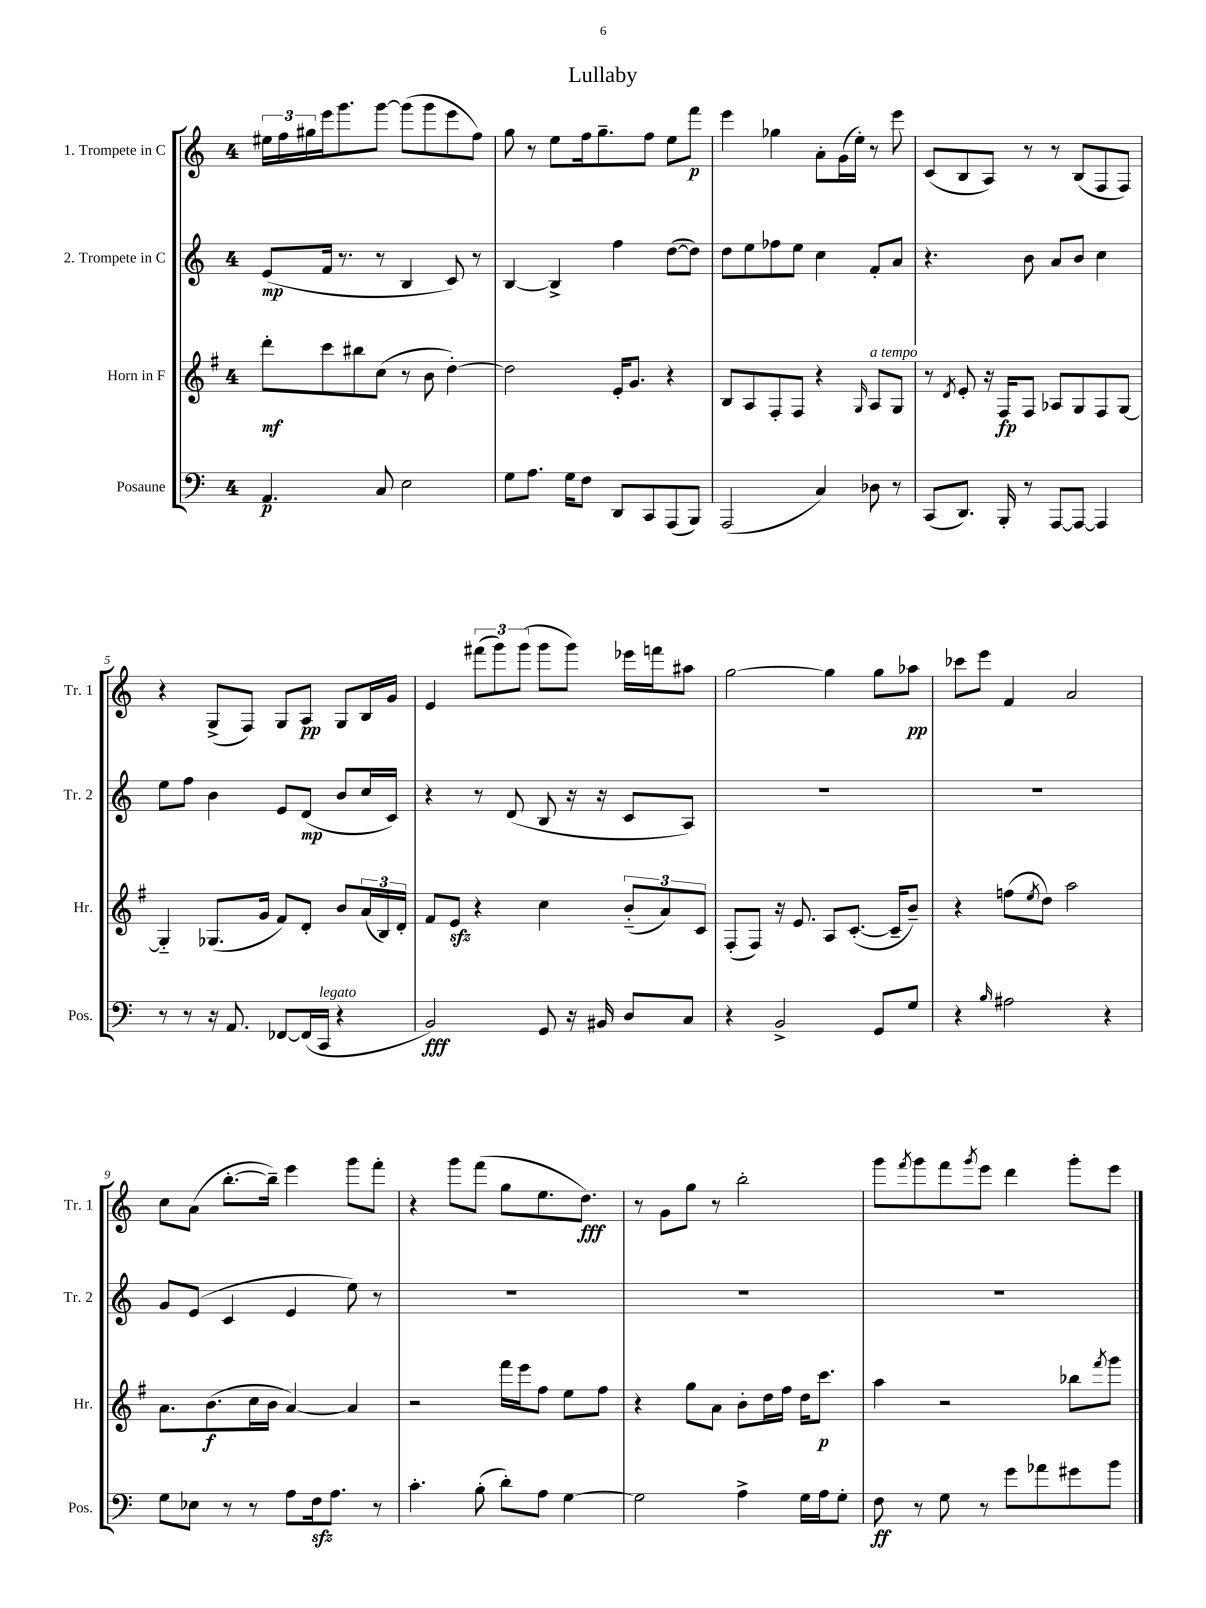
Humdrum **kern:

**kern	**dynam	**kern	**dynam	**kern	**dynam	**kern	**dynam
*part4	*part4	*part3	*part3	*part2	*part2	*part1	*part1
*staff4	*staff4	*staff3	*staff3	*staff2	*staff2	*staff1	*staff1
*I"Posaune	*	*I"Horn in F	*	*I"2. Trompete in C	*	*I"1. Trompete in C	*
*I'Pos.	*	*I'Hr.	*	*I'Tr. 2	*	*I'Tr. 1	*
*clefF4	*	*clefG2	*	*clefG2	*	*clefG2	*
*k[]	*	*k[f#]	*	*k[]	*	*k[]	*
*M4/4	*	*M4/4	*	*M4/4	*	*M4/4	*
=1	=1	=1	=1	=1	=1	=1	=1
4.AA/	p	8ddd'\L	mf	(8e/L	mp	24ee#X\LL	.
.	.	.	.	.	.	24ff\	.
.	.	.	.	.	.	24gg#X\	.
.	.	8ccc\	.	16f/Jk	.	16eee\J	.
.	.	.	.	8.r	.	8.ggg\	.
.	.	8bb#X\	.	.	.	.	.
8C/	.	(8cc\J	.	8r	.	[8ggg\J	.
2E\	.	8r	.	4B/	.	(8ggg\L]	.
.	.	8b\	.	.	.	8ggg\	.
.	.	[4dd'\)	.	8c/)	.	8eee\	.
.	.	.	.	8r	.	8ff\J)	.
=2	=2	=2	=2	=2	=2	=2	=2
8G\L	.	2dd\]	.	[4B/	.	8gg\	.
8.A\J	.	.	.	.	.	8r	.
.	.	.	.	4B^/]	.	8ee\L	.
16G\KL	.	.	.	.	.	.	.
8F\J	.	.	.	.	.	16ff\k	.
.	.	.	.	.	.	8.gg~\	.
8DD/L	.	16e'/KL	.	4ff\	.	.	.
.	.	8.g/J	.	.	.	.	.
8CC/	.	.	.	.	.	8ff\J	.
(8AAA/	.	4r	.	([8dd\L	.	8ee\L	.
8BBB/J)	.	.	.	8dd\J])	.	8fff\J	p
=3	=3	=3	=3	=3	=3	=3	=3
(2AAA/	.	8B/L	.	8dd\L	.	4eee\	.
.	.	8A/	.	8ee\	.	.	.
.	.	8F#'/	.	8ff-X\	.	4gg-X\	.
.	.	8F#/J	.	8ee\J	.	.	.
4C/)	.	4r	.	4cc\	.	8a'\L	.
.	.	.	.	.	.	(16g\L	.
.	.	.	.	.	.	16ee'\JJ)	.
.	.	16qqG/	.	.	.	.	.
!	!	!LO:TX:a:i:t=a tempo	!	!	!	!	!
8D-X\	.	8A/L	.	8f'/L	.	8r	.
8r	.	8G/J	.	8a/J	.	8eee\	.
=4	=4	=4	=4	=4	=4	=4	=4
(8CC/L	.	8r	.	4.r	.	(8c/L	.
.	.	8qd/	.	.	.	.	.
8.DD/J)	.	8e'/	.	.	.	8B/	.
.	.	16r	.	.	.	8A/J)	.
16BBB'/	.	16F#/KL	fp	.	.	.	.
8r	.	8F#/J	.	8b\	.	8r	.
[8AAA/L	.	8A-X/L	.	8a/L	.	8r	.
8AAA/J_	.	8G/	.	8b/J	.	(8B/L	.
4AAA/]	.	8F#/	.	4cc\	.	8F/	.
.	.	[8G/J	.	.	.	8F/J)	.
!!LO:LB:g=z
=5	=5	=5	=5	=5	=5	=5	=5
8r	.	4G/]	.	8ee\L	.	4r	.
8r	.	.	.	8ff\J	.	.	.
16r	.	(8.G-X/L	.	4b\	.	(8G^/L	.
8.AA/	.	.	.	.	.	.	.
.	.	.	.	.	.	8F/J)	.
.	.	16g/Jk	.	.	.	.	.
[8FF-X/L	.	8f#/L)	.	8e/L	.	8G/L	.
(16FF-/L]	.	8d'/J	.	(8d/J	mp	8A/J	pp
!LO:TX:a:i:t=legato	!	!	!	!	!	!	!
16CC/JJ	.	.	.	.	.	.	.
4r	.	8b/L	.	8b/L	.	8G/L	.
.	.	(24a/L	.	16cc/L	.	16B/L	.
.	.	24B/)	.	.	.	.	.
.	.	.	.	16c/JJ)	.	16g/JJ	.
.	.	24d'/JJ	.	.	.	.	.
=6	=6	=6	=6	=6	=6	=6	=6
2BB/)	fff	8f#/L	.	4r	.	4e/	.
.	.	8ezz/J	.	.	.	.	.
.	.	4r	.	8r	.	(12fff#X\L	.
.	.	.	.	.	.	12ggg\)	.
.	.	.	.	(8d/	.	.	.
.	.	.	.	.	.	(12ggg\J	.
8GG/	.	4cc\	.	8B/	.	8ggg\L	.
16r	.	.	.	16r	.	8ggg\J)	.
16BB#X/	.	.	.	16r	.	.	.
8D/L	.	(12b/L	.	8c/L	.	16eee-X\LL	.
.	.	.	.	.	.	16fffn\J	.
.	.	12a/)	.	.	.	.	.
8C/J	.	.	.	8A/J)	.	8aa#X\J	.
.	.	12c/J	.	.	.	.	.
=7	=7	=7	=7	=7	=7	=7	=7
4r	.	(8F#'/L	.	1r	.	[2gg\	.
.	.	8F#/J)	.	.	.	.	.
2BB^/	.	16r	.	.	.	.	.
.	.	8.e/	.	.	.	.	.
.	.	8A/L	.	.	.	4gg\]	.
.	.	([8.c'/J	.	.	.	.	.
8GG/L	.	.	.	.	.	8gg\L	.
.	.	16c~/KL]	.	.	.	.	.
8G/J	.	8b~/J)	.	.	.	8aa-X\J	pp
=8	=8	=8	=8	=8	=8	=8	=8
4r	.	4r	.	1r	.	8ccc-X\L	.
.	.	.	.	.	.	8eee\J	.
16qqB/	.	.	.	.	.	.	.
2A#X\	.	(8ffn\L	.	.	.	4f/	.
.	.	8qee/	.	.	.	.	.
.	.	8dd\J)	.	.	.	.	.
.	.	2aa\	.	.	.	2a/	.
4r	.	.	.	.	.	.	.
!!LO:LB:g=z
=9	=9	=9	=9	=9	=9	=9	=9
8G\L	.	8.a\L	.	8g/L	.	8cc\L	.
8E-X\J	.	.	.	(8e/J	.	(8a\J	.
.	.	(8.b\	f	.	.	.	.
8r	.	.	.	4c/	.	[8.bb'\L	.
8r	.	16cc\L	.	.	.	.	.
.	.	16b\JJ	.	.	.	16bb~\Jk])	.
8A\L	.	[4a/)	.	4e/	.	4eee\	.
16Fzz\k	.	.	.	.	.	.	.
8.A\J	.	.	.	.	.	.	.
.	.	4a/]	.	8ee\)	.	8ggg\L	.
8r	.	.	.	8r	.	8fff'\J	.
=10	=10	=10	=10	=10	=10	=10	=10
4.c'\	.	2r	.	1r	.	4r	.
.	.	.	.	.	.	8ggg\L	.
(8B'\	.	.	.	.	.	(8fff\J	.
8d'\L)	.	16fff#\LL	.	.	.	8gg\L	.
.	.	16eee\J	.	.	.	.	.
8A\J	.	8ff#\J	.	.	.	8.ee\	.
[4G\	.	8ee\L	.	.	.	.	.
.	.	.	.	.	.	8.dd\J)	fff
.	.	8ff#\J	.	.	.	.	.
=11	=11	=11	=11	=11	=11	=11	=11
2G\]	.	4r	.	1r	.	8r	.
.	.	.	.	.	.	8g\L	.
.	.	8gg\L	.	.	.	8gg\J	.
.	.	8a\J	.	.	.	8r	.
4A^\	.	8b'\L	.	.	.	2bb'\	.
.	.	16dd\L	.	.	.	.	.
.	.	16ff#\JJ	.	.	.	.	.
16G\LL	.	16dd\KL	.	.	.	.	.
16A\J	.	8.ccc\J	p	.	.	.	.
8G'\J	.	.	.	.	.	.	.
=12	=12	=12	=12	=12	=12	=12	=12
8F\	ff	4aa\	.	1r	.	8ggg\L	.
.	.	.	.	.	.	8qfff/	.
8r	.	.	.	.	.	8ggg\	.
8G\	.	2r	.	.	.	8fff\	.
.	.	.	.	.	.	8qggg/	.
8r	.	.	.	.	.	8eee\J	.
8g\L	.	.	.	.	.	4ddd\	.
8a-X\	.	.	.	.	.	.	.
8g#X\	.	8bb-X\L	.	.	.	8ggg'\L	.
.	.	8qfff#/	.	.	.	.	.
8b\J	.	8ggg\J	.	.	.	8eee\J	.
==	==	==	==	==	==	==	==
*-	*-	*-	*-	*-	*-	*-	*-
